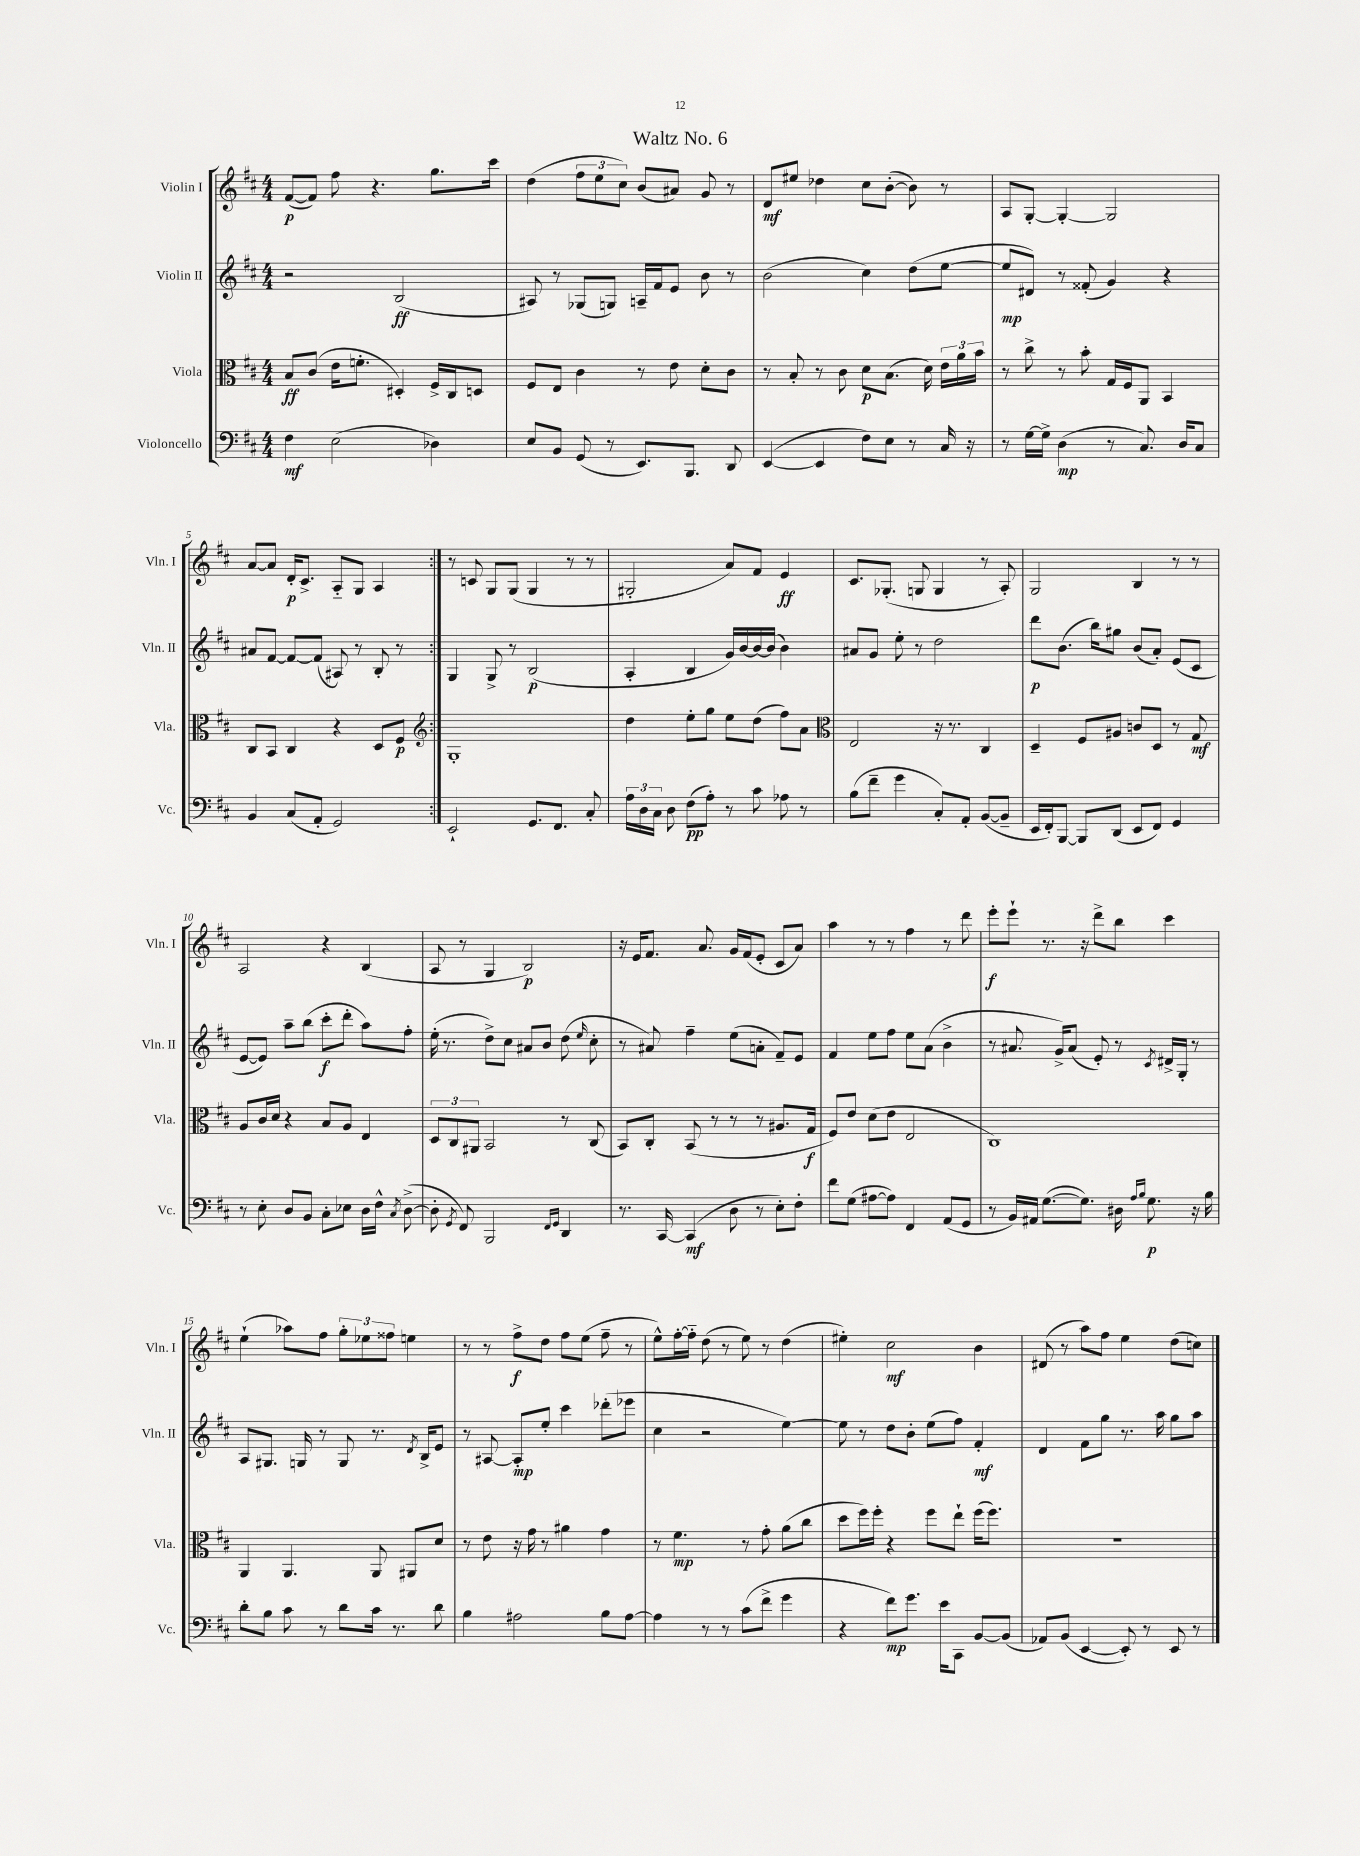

**kern	**kern	**kern	**kern
*staff4	*staff3	*staff2	*staff1
*clefF4	*clefC3	*clefG2	*clefG2
*k[f#c#]	*k[f#c#]	*k[f#c#]	*k[f#c#]
*M4/4	*M4/4	*M4/4	*M4/4
4F#	8B	2r	([8f#
.	(8c#	.	8f#])
(2E	16e	.	8ff#
.	8.f'	.	.
.	.	.	4.r
.	4D#')	(2B	.
4D-)	16F#^	.	8.gg
.	16C#	.	.
.	8D	.	.
.	.	.	16ccc#
=	=	=	=
8E	8F#	8A#)	(4dd
8BB	8E	8r	.
(8GG	4c#	(8G-	12ff#
.	.	.	12ee
8r	.	8G)	.
.	.	.	12cc#)
8.EE)	8r	16A~	(8b
.	.	16f#	.
.	8e	8e	8a#)
8.BBB	.	.	.
.	8d'	8b	8g
8DD	8c#	8r	8r
=	=	=	=
([4EE	8r	(2b	8d
.	8B'	.	8ee#
4EE]	8r	.	4dd-
.	8c#	.	.
8F#)	8d	4cc#)	8cc#
8E	(8.B	.	([8b'
8r	.	(8dd	8b])
.	16d)	.	.
16C#	24e	[8ee	8r
.	24a	.	.
16r	.	.	.
.	24b	.	.
=	=	=	=
8r	8r	8ee]	8A
[16G	8cc#^	8d#)	[8G'
16G^]	.	.	.
(4D	8r	8r	4G'_
.	8b'	(8f##'	.
8r	16G	4g)	2G]
.	16F#	.	.
8.C#)	8AA	.	.
.	4BB	4r	.
16D	.	.	.
8C#	.	.	.
=	=	=	=
4BB	8C#	8a#	[8a
.	8BB	[8f#	8a]
(8C#	4C#	8f#_	16d'
.	.	.	8.c#^
8AA'	.	(8f#]	.
2GG)	4r	8A#)	8A'~
.	.	8r	8G
.	8D	8B'	4A
.	8F#	8r	.
=:|!	=:|!	=:|!	=:|!
*	*clefG2	*	*
2EE`	1G'	4G	8r
.	.	.	8c
.	.	8G^	8G
.	.	8r	(8G
8.GG	.	(2B	4G
8.FF#	.	.	.
.	.	.	8r
8C#'	.	.	8r
=	=	=	=
24A	4dd	4A'	2G#'
24D	.	.	.
24C#	.	.	.
8D	.	.	.
(8F#	8ee'	4B	.
8A')	8gg	.	.
8r	8ee	16g)	8a)
.	.	[16b	.
8c#	(8dd	16b_	8f#
.	.	(16b]	.
8A-	8ff#)	4b)	4e
8r	8a	.	.
=	=	=	=
*	*clefC3	*	*
(8B	2E	8a#	8.c#
8f#~	.	8g	.
.	.	.	(8.G-'
4g	.	8ee'	.
.	.	8r	8G
8C#')	16r	2dd	4G
.	8.r	.	.
8AA'	.	.	.
([8BB	4C#	.	8r
8BB~]	.	.	8A')
=	=	=	=
16EE	4D~	8ddd	2G
16FF#')	.	.	.
[8BBB	.	(8.b	.
8BBB]	8F#	.	.
.	.	16bb)	.
(8DD	8A#	8gg#	.
8EE	8c	(8b	4B
8FF#)	8D	8a')	.
4GG	8r	(8e	8r
.	8G	8c#	8r
=	=	=	=
8r	8A	[8e	2A
8E'	16c#	8e])	.
.	16d	.	.
8D	4r	8aa~	.
8BB	.	(8bb	.
8C#'	8B	8ccc#'	4r
8E-	8A	8ddd'	.
16D	4E	8aa)	(4B
16F#^^	.	.	.
8qC#	.	.	.
([8D^	.	8ff#'	.
=	=	=	=
8D']	12D	(16ee'	8A
.	.	8.r	.
.	12C#	.	.
8qGG	.	.	.
8FF#)	.	.	8r
.	12AA#	.	.
2BBB	2BB	8dd^)	4G
.	.	8cc#	.
.	.	8a#	2B)
.	.	8b	.
16qqFF#	.	.	.
16qqGG	.	.	.
4DD	8r	(8dd	.
.	.	16qqee	.
.	(8C#	8cc#'	.
=	=	=	=
8.r	8BB)	8r	16r
.	.	.	16e
.	8C#'	8a#)	8.f#
[16CC#	.	.	.
(4CC#]	(8BB	4ff#~	.
.	.	.	8.a
.	8r	.	.
8D	8r	(8ee	16g
.	.	.	(16f#
8r	8r	8a'	8e'
8E')	8.A#	8f#~)	8c#
8F#'	.	8e	8a)
.	16G	.	.
=	=	=	=
8f#	8F#)	4f#	4aa
(8G	8e	.	.
[8A#	(8d	8ee	8r
8A#])	8e	8ff#	8r
4FF#	2E	8ee	4ff#
.	.	(8a	.
(8AA	.	4b^	8r
8GG	.	.	8ddd
=	=	=	=
8r	1C#)	8r	8eee'
16BB)	.	8.a#	8eee`
16AA#	.	.	.
([8.G	.	.	8.r
.	.	16g^)	.
.	.	(8a#	.
8.G])	.	.	16r
.	.	8e')	8ddd^
16D#	.	8r	8bb
16qqA	.	.	.
16qqB	.	.	.
8.G	.	.	.
.	.	8qc#	.
.	.	16d#^	4ccc#
.	.	16G'	.
16r	.	8r	.
16B	.	.	.
=	=	=	=
8d'	4AA	8A	(4ee`
8B	.	8.G#	.
8c#	4.AA	.	8aa-)
.	.	16G	.
8r	.	8r	8ff#
8d	.	8G	12gg'
.	.	.	12ee-
16c#	8AA	8.r	.
.	.	.	12ff##
8.r	.	.	.
.	8AA#	.	4ee
.	.	8qd	.
.	.	16B^	.
8d	8d	8e	.
=	=	=	=
4B	8r	8r	8r
.	8e	[8A#	8r
2A#	16r	8A#']	8ff#^
.	16g	.	.
.	8r	8ee'	8dd
.	4a#	4ccc#	8ff#
.	.	.	(8ee
8B	4g	(8ddd-'	8ff#~
[8A#	.	8eee-	8r
=	=	=	=
4A#]	8r	4cc#	8ee^^)
.	4.f#	.	[16ff#'
.	.	.	16ff#'~]
8r	.	2r	(8dd
8r	.	.	8r
(8c#	8r	.	8ee)
8f#^	8g'	.	8r
4g	(8a	[4ee)	(4dd
.	8cc#	.	.
=	=	=	=
4r	8dd	8ee]	4ee#')
.	16ff#)	8r	.
.	16ff#'	.	.
8f#)	4r	8dd	2cc#
8.g	.	8b'	.
.	8ff#	(8ee	.
16e	.	.	.
8CC#	8ee`	8ff#)	.
[8BB	(16ff#	4f#'	4b
.	8.ff#)	.	.
(8BB]	.	.	.
=	=	=	=
8AA-)	1r	4d	(8d#
(8BB	.	.	8r
[4EE	.	8f#	8aa)
.	.	8gg	8ff#
8EE'])	.	8.r	4ee
8r	.	.	.
.	.	16aa	.
8EE	.	8gg	(8dd
8r	.	8aa	8cc)
==	==	==	==
*-	*-	*-	*-
